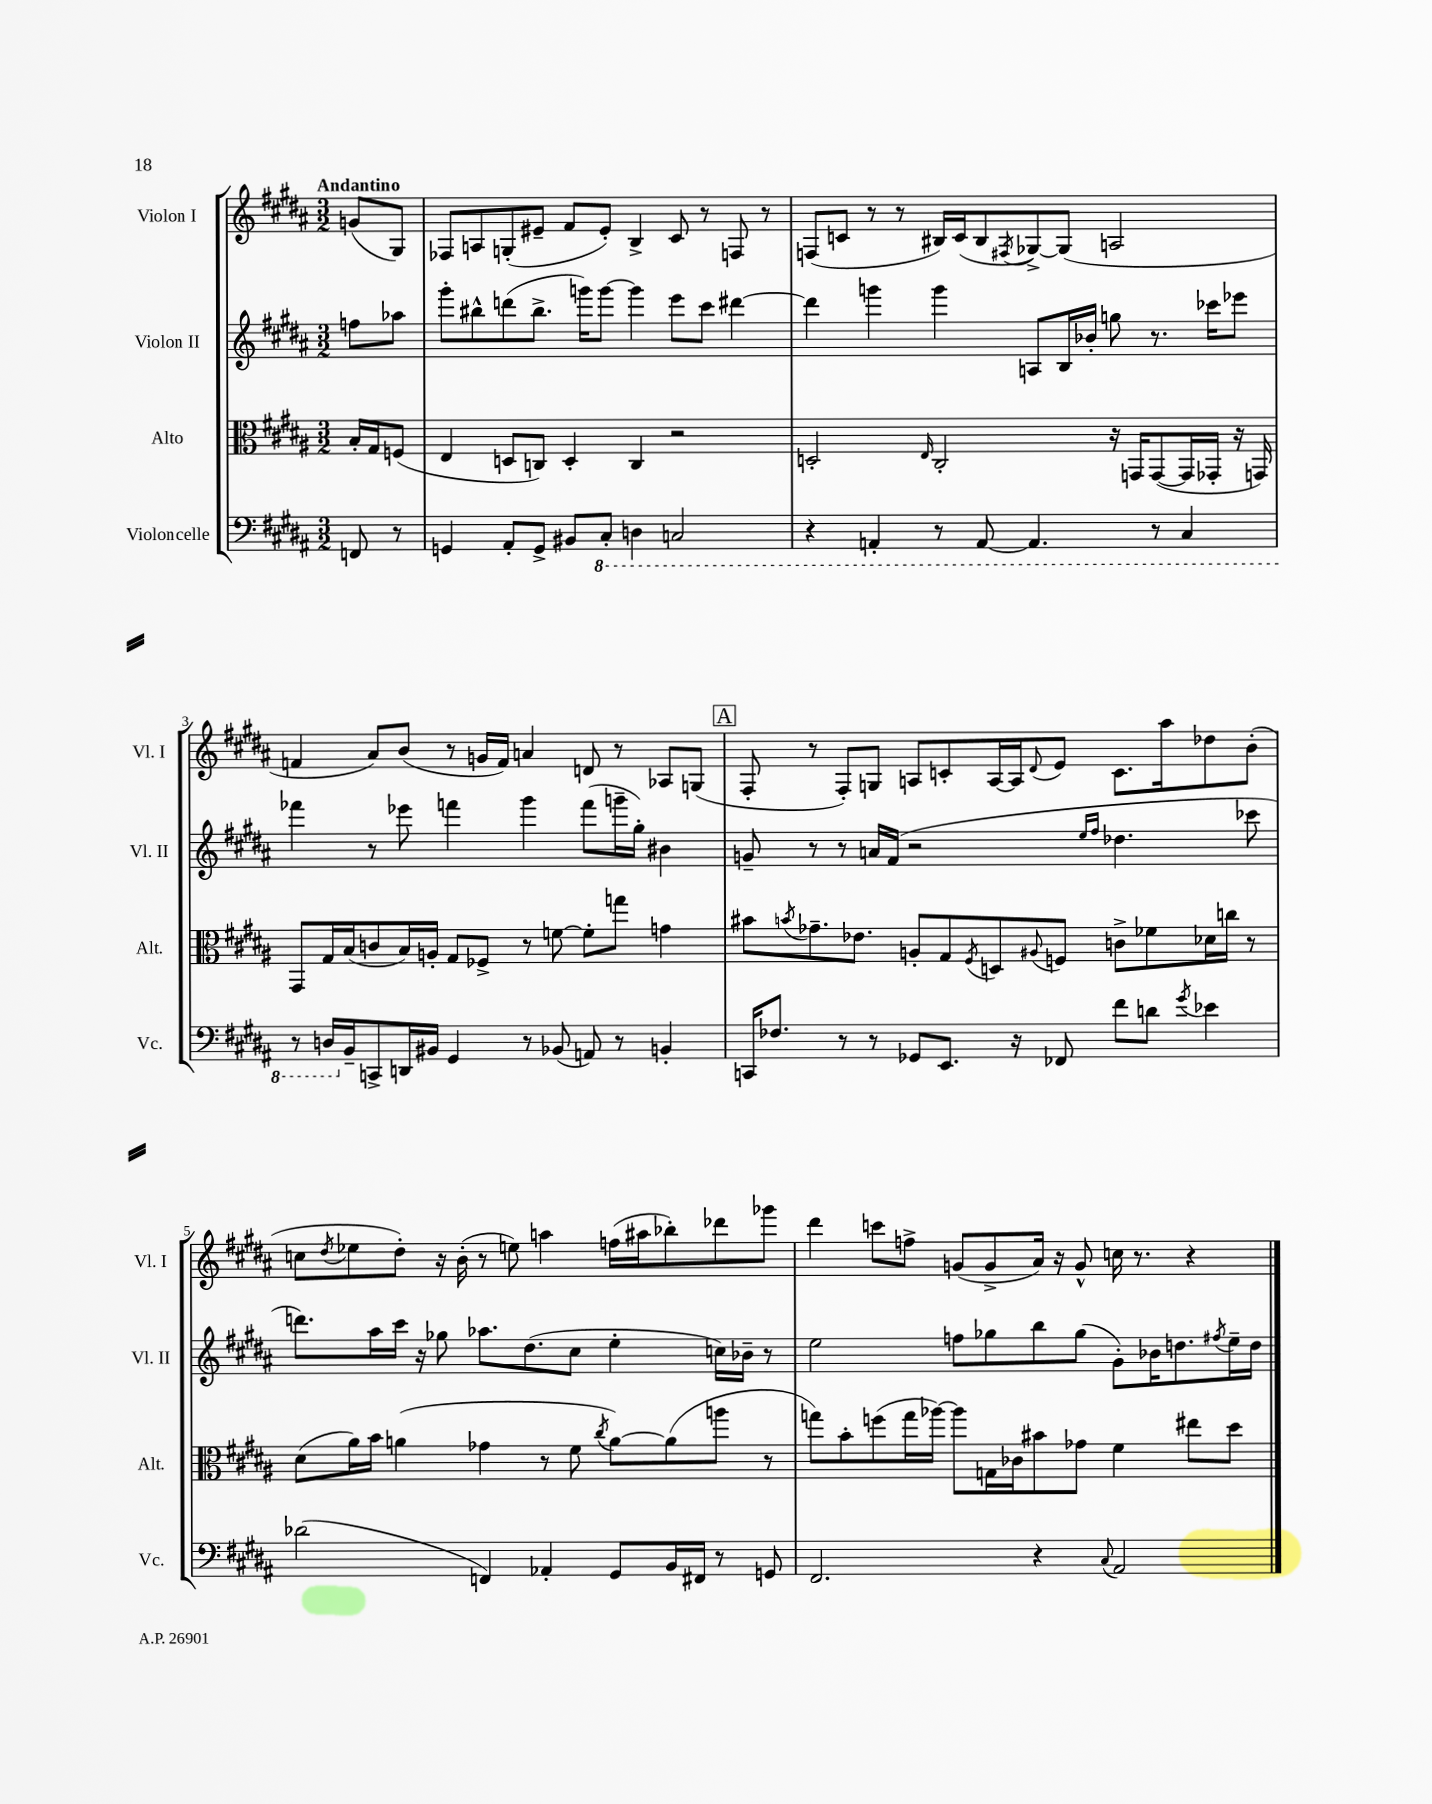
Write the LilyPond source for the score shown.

<<
\new StaffGroup <<
\new Staff = "s0" \with { instrumentName = "Violon I" shortInstrumentName = "Vl. I" } {
    \clef treble \key b \major \numericTimeSignature \time 3/2 \partial 4 \tempo "Andantino"
    g'8( gis8) |
    fes8 a8 g8-.( eis'8-- fis'8 eis'8-.) b4-> cis'8 r8 f8 r8 |
    f8( c'8 r8 r8 bis16) c'16( bis8 \acciaccatura { fis8 } ges8~->) ges8( a2 |
    f'4 ais'8) b'8( r8 g'16 f'16) a'4 d'8 r8 aes8 g8( |
    \mark \markup { \box "A" } fis8-. r8 fis8-.) g8 a8 c'8-. a16~ a16 \appoggiatura { dis'8 } e'8 c'8. ais''16 des''8 b'8-.( |
    c''8 \acciaccatura { dis''8 } ees''8 dis''8-.) r16 b'16-.( r8 e''8) a''4 f''16( ais''16 bes''8-.) des'''8 ges'''8 |
    dis'''4 c'''8 f''8-> g'8( g'8-> ais'16) r16 g'8-^ c''16 r8. r4 \bar "|." |
}
\new Staff = "s1" \with { instrumentName = "Violon II" shortInstrumentName = "Vl. II" } {
    \clef treble \key b \major \numericTimeSignature \time 3/2 \partial 4
    f''8 aes''8 |
    gis'''8-. bis''8-^ d'''8( bis''8.-> g'''16) g'''8~ g'''4 e'''8 cis'''8 dis'''4~ |
    dis'''4 g'''4 g'''4 a8 b16 bes'16-. g''8 r8. ces'''16 ees'''8 |
    fes'''4 r8 ees'''8 f'''4 gis'''4 f'''8( g'''16-- gis''16-.) bis'4 |
    \mark \markup { \box "A" } g'8-- r8 r8 a'16 fis'16( r2 \grace { e''16 fis''16 } des''4. ces'''8 |
    d'''8.) ais''16 cis'''16 r16 ges''8 aes''8. dis''8.( cis''8 e''4-. c''16) bes'16-- r8 |
    e''2 f''8 ges''8 b''8 ges''8( gis'8-.) bes'16 d''8. \acciaccatura { fis''8 } e''16-- d''16 \bar "|." |
}
\new Staff = "s2" \with { instrumentName = "Alto" shortInstrumentName = "Alt." } {
    \clef alto \key b \major \numericTimeSignature \time 3/2 \partial 4
    b16-. gis16 f8( |
    e4 d8 c8) d4-. c4 r2 |
    d2-. \grace { e16 } cis2-. r16 g,16 g,8~( g,16 ges,16-. r16 g,16) |
    gis,8 gis16 b16( c'8 b16) a16-. gis8 fes8-> r8 f'8~ f'8-. g''8 g'4 |
    \mark \markup { \box "A" } bis'8 \acciaccatura { b'8 } ges'8.-- ees'8. a8-. gis8 \acciaccatura { fis8 } d8 \appoggiatura { ais8 } f8 c'8-> fes'8 des'16 c''16 r8 |
    dis'8( ais'16) b'16 a'4( ges'4 r8 fis'8 \acciaccatura { cis''8 } a'8~) a'8( a''8 r8 |
    g''8) b'8-. f''8( g''16 aes''16~) aes''8 g16 ces'16 bis'8 ges'8 fis'4 eis''8 dis''8 \bar "|." |
}
\new Staff = "s3" \with { instrumentName = "Violoncelle" shortInstrumentName = "Vc." } {
    \clef bass \key b \major \numericTimeSignature \time 3/2 \partial 4
    f,8 r8 |
    g,4 ais,8-. g,8-> bis,8 \ottava #-1 cis,8-. d,4 c,2 |
    r4 a,,4-. r8 a,,8~ a,,4. r8 cis,4 |
    r8 d,16 \ottava #0 b,16-- c,8-> d,!16 bis,16 gis,4 r8 bes,8( a,8) r8 b,4-. |
    \mark \markup { \box "A" } c,16 fes8. r8 r8 ges,8 e,8. r16 fes,8 fis'8 d'8 \acciaccatura { gis'8 } ees'4 |
    des'2( f,4) aes,4-. gis,8 b,16 fis,16 r8 g,8 |
    fis,2. r4 \appoggiatura { cis8 } ais,2 \bar "|." |
}
>>
>>
